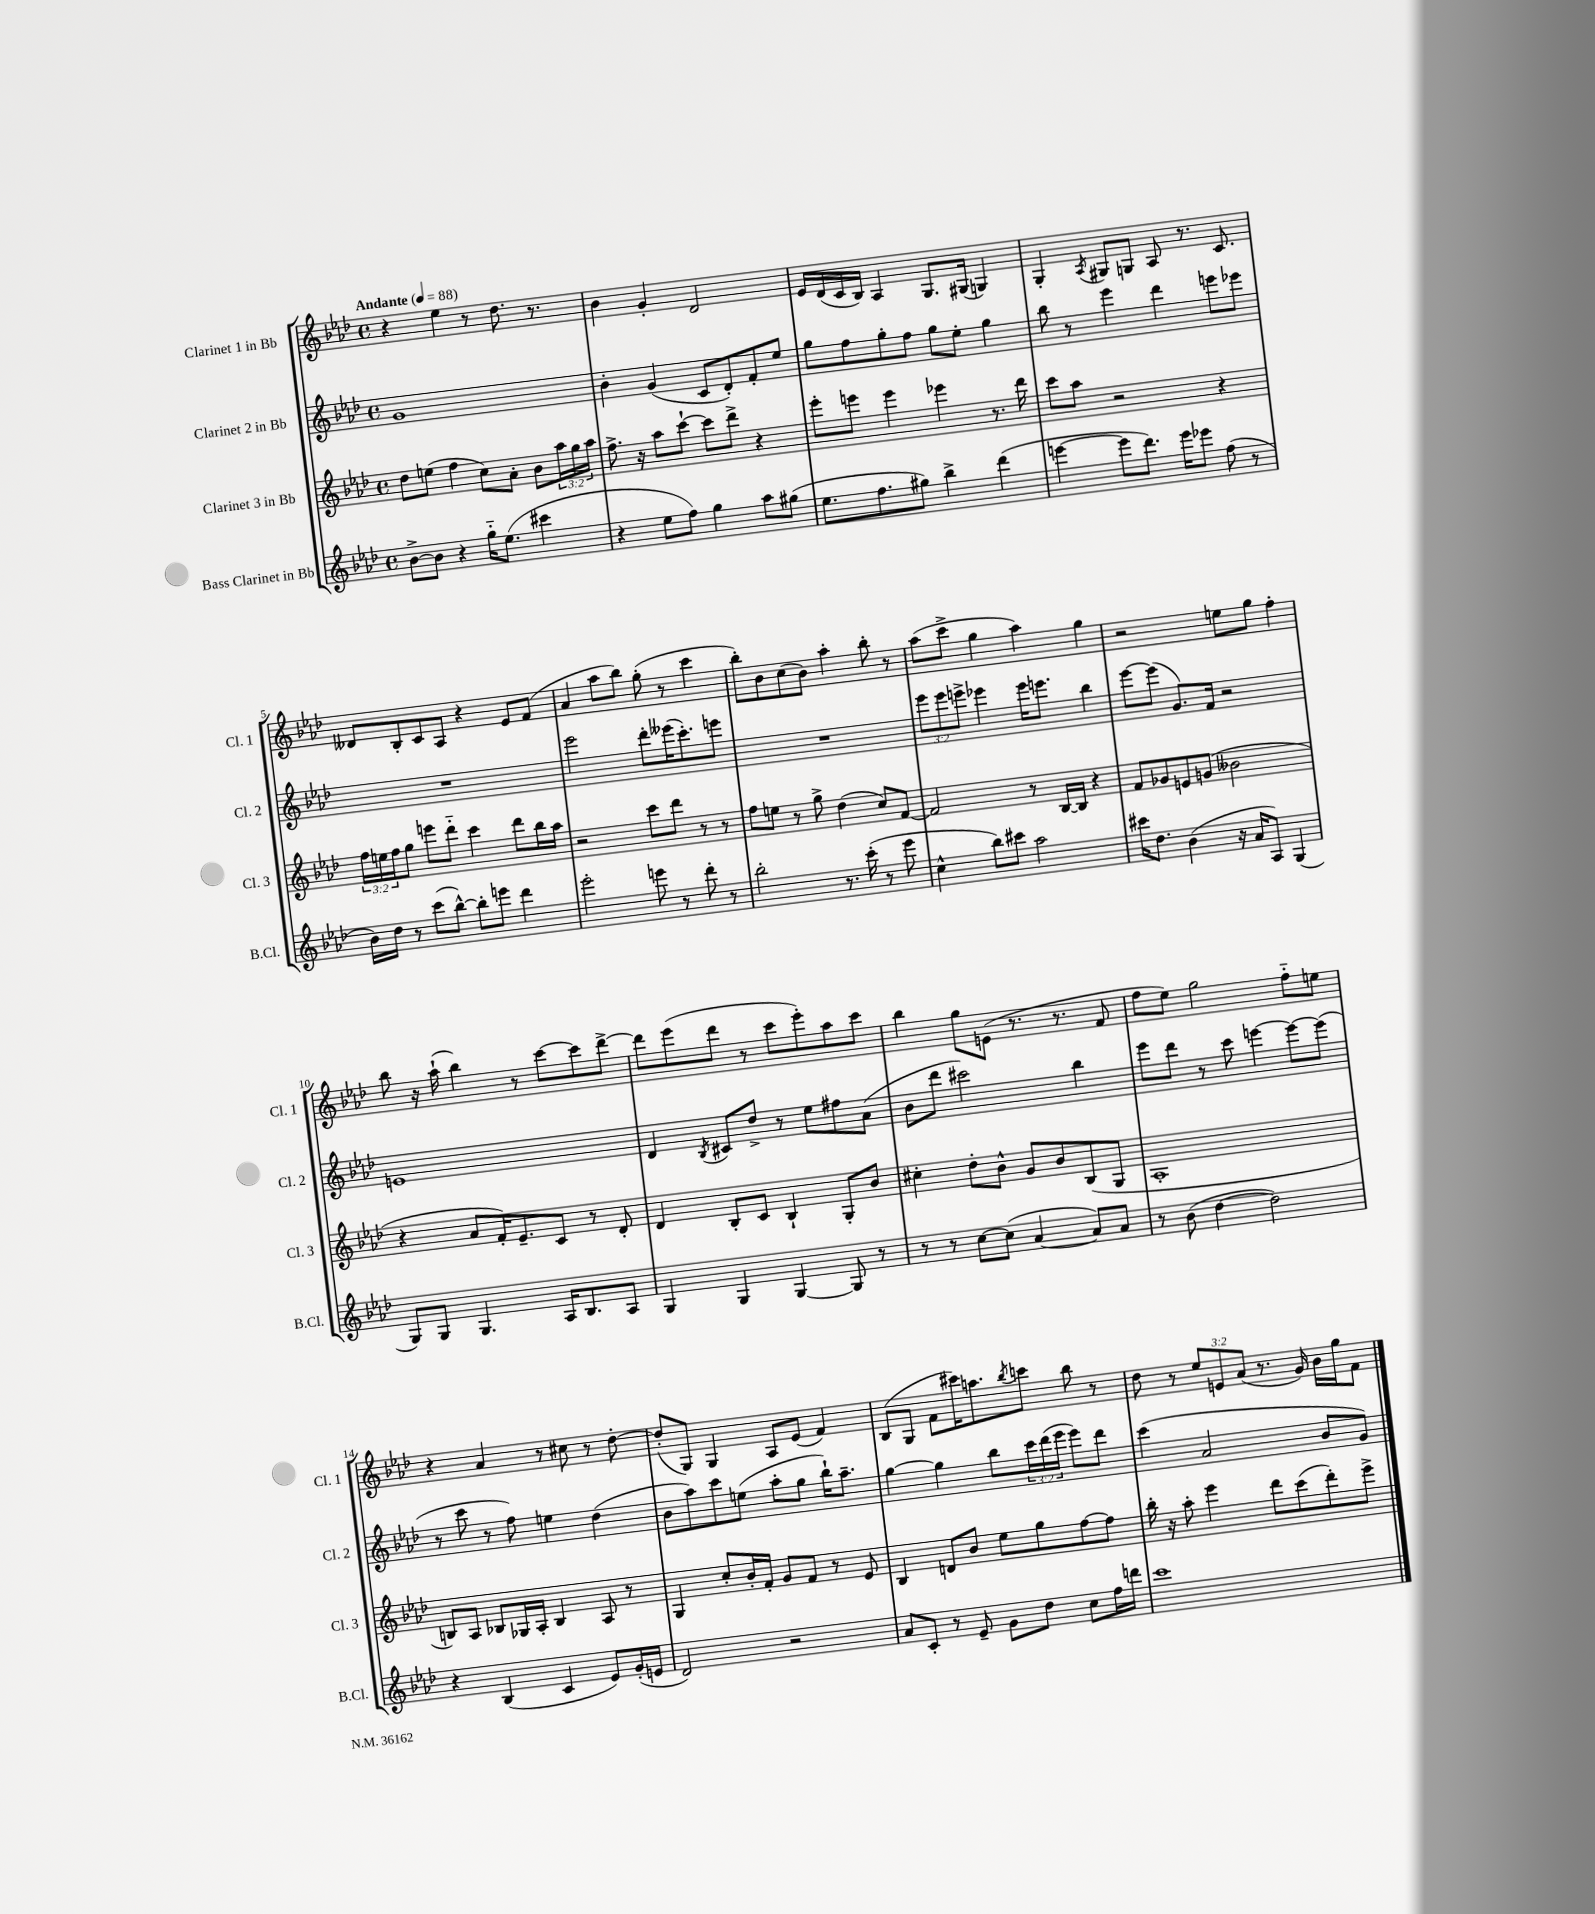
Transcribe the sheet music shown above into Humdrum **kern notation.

**kern	**kern	**kern	**kern
*part4	*part3	*part2	*part1
*staff4	*staff3	*staff2	*staff1
*I"Bass Clarinet in Bb	*I"Clarinet 3 in Bb	*I"Clarinet 2 in Bb	*I"Clarinet 1 in Bb
*I'B.Cl.	*I'Cl. 3	*I'Cl. 2	*I'Cl. 1
*clefG2	*clefG2	*clefG2	*clefG2
*k[b-e-a-d-]	*k[b-e-a-d-]	*k[b-e-a-d-]	*k[b-e-a-d-]
*M4/4	*M4/4	*M4/4	*M4/4
*met(c)	*met(c)	*met(c)	*met(c)
*MM88	*MM88	*MM88	*MM88
=1	=1	=1	=1
!	!	!	!LO:TX:a:B:t=Andante
[8b-^\L	8dd-\L	1g	4r
8b-\J]	(8een\J	.	.
4r	4ff\	.	4ee-\
16gg\KL	8cc\L)	.	8r
(8.ee-\J	.	.	.
.	8a-'\J	.	8.dd-\
4ccc#X\	8b-\L	.	.
.	.	.	8.r
.	24aa-\L	.	.
.	24gg\	.	.
.	24aa-\JJ	.	.
=2	=2	=2	=2
4r	8.ff^\	4b-'\	4b-\
.	16r	.	.
8ee-\L	8aa-\L	(4g/	4g'/
8ff\J)	[8ccc`\J	.	.
4gg\	8ccc\L]	8c/L	2d-/
.	8ddd-^\J	8d-'/)	.
8aa-\L	4r	8f'/	.
(8gg#X\J	.	8ee-/J	.
=3	=3	=3	=3
8.ee-\L	8eee-'\L	8gg\L	16e-/LL
.	.	.	(16d-/
.	8eeen\J	8ff\	16c/
8.ff\	.	.	16B-/JJ)
.	4eee\	8gg'\	4A-/
8gg#X\J)	.	8ff\J	.
4bb-^\	4eee-X\	8gg\L	8.G/L
.	.	8ee-'\J	.
.	.	.	(16G#X/Jk
(4ddd-\	8.r	4gg\	4Gn/)
.	16ddd-\	.	.
=4	=4	=4	=4
[4eeen\	8ccc\L	8bb-\	4G'/
.	8aa-\J	8r	.
.	.	.	8qA-/
8eee\L]	2r	4eee-\	8G#X/L
8.ddd-\J)	.	.	8Gn/J
.	.	4ddd-\	8A-/
16eee\KL	.	.	.
8eee-X\J	.	.	8.r
(8ff\	4r	8eeen\L	.
.	.	.	8.c/
8r	.	8eee-X\J	.
!!LO:LB:g=z
=5	=5	=5	=5
16b-\LL)	24ff\LL	1r	8d--X/L
.	24een\	.	.
16dd-\JJ	.	.	.
.	24ff\J	.	.
8r	8gg\J	.	8B-'/
(8ccc\L	8eeen\L	.	8c/
[8bb-^^\J)	8ddd-\J	.	8A-/J
8bb-'\L]	4ccc\	.	4r
8eeen\J	.	.	.
4ddd-\	8ddd-\L	.	8e-/L
.	16bb-\L	.	(8f/J
.	16aa-\JJ	.	.
=6	=6	=6	=6
2eee-'\	2r	2eee-\	4a-/
.	.	.	8aa-\L
.	.	.	8bb-\J)
8eeen\	8ccc\L	8ddd-'\L	(8gg'\
8r	8ddd-\J	(16eee--X\K	8r
.	.	8.ccc'\)	.
8ddd-'\	8r	.	4ccc\
8r	8r	8eeen\J	.
=7	=7	=7	=7
2bb-'\	8ff\L	1r	8bb-'\L)
.	8een\J	.	8b-\
.	8r	.	(8cc\
.	8gg^\	.	8b-\J)
8.r	(4dd-\	.	4aa-'\
(16ccc'\	.	.	.
8r	8cc/L)	.	8bb-'\
8eee-\	[8f/J	.	8r
=8	=8	=8	=8
4cc^^\	2f/]	12eee-\L	(8aa-\L
.	.	12eee-\	.
.	.	.	8ccc^\J
.	.	12eeen^\J	.
8bb-\L)	.	4eee-X\	4gg\
8ccc#X\J	.	.	.
2aa-\	8r	16eee-\KL	4aa-\)
.	.	8.eeen\J	.
.	[16B-/LL	.	.
.	16B-/JJ]	.	.
.	4r	4bb-\	4gg\
=9	=9	=9	=9
16ccc#X\KL	8f/L	[8eee-\L	2r
8.dd-\J	.	.	.
.	8g-X/	(8eee-\J]	.
(4b-\	8en/	8.g/L)	.
.	(8gn/J	.	.
.	.	16f/Jk	.
16r	2b--X\	2r	8een\L
16a-/KL	.	.	.
8A-/J)	.	.	8gg\J
(4G/	.	.	4ff'\
!!LO:LB:g=z
=10	=10	=10	=10
8G/L)	4r	1en	8bb-\
8G/J	.	.	16r
.	.	.	(16aa-`\
4.G/	8a-/L	.	4bb-\)
.	16f'/K)	.	.
.	8.e-~/	.	.
.	.	.	8r
16A-/KL	8c/J	.	[8ccc\L
8.B-/	.	.	.
.	8r	.	8ccc\]
8A-/J	8d-'/	.	[8ddd-^\J
=11	=11	=11	=11
4G/	4d-/	4d-/	8ddd-\L]
.	.	.	(8eee-\
.	.	8qB-/	.
4G/	8B-'/L	8c#X/L	8ddd-\J
.	8c/J	8dd-^/J	8r
[4G/	4B-`/	8r	8ccc\L
.	.	8ee-\L	8eee-'\)
8G/]	8G'/L	8ff#X\	8aa-\
8r	8b-/J	(8a-\J	8ccc\J
=12	=12	=12	=12
8r	4cc#X'\	8b-\L	4bb-\
8r	.	8ddd-\J	.
[8cc\L	8dd-'\L	2ccc#X\)	8gg\L
(8cc\J]	8b-^^\J	.	(8en\J
[4a-/	8g/L	.	8.r
.	8b-/	.	.
.	.	.	8.r
8a-/L])	(8B-/	4bb-\	.
8a-/J	8G/J	.	8f/
=13	=13	=13	=13
8r	1A-'	8eee-\L	8ff\L
(8b-\	.	8ddd-\J	8ee-\J)
[4dd-\	.	8r	2gg\
.	.	8ccc\	.
2dd-\])	.	[4eeen\	.
.	.	8eee\L_	8ff\L
.	.	(8eee\J]	8een\J
!!LO:LB:g=z
=14	=14	=14	=14
4r	8Bn/L)	8r	4r
.	8A-/J	8ccc\	.
(4B-/	8B-X/L	8r	4a-/
.	16G-X/L	8ff\)	.
.	16A-'/JJ	.	.
4c/	4B-/	4een\	8r
.	.	.	8cc#X\
8e-/L)	8A-/	(4dd-\	8r
(16g'/L	8r	.	[8dd-'\
16en/JJ	.	.	.
=15	=15	=15	=15
2d-/)	4G/	8b-\L	(8dd-'/L]
.	.	8aa-\)	8G/J)
.	8cc'/L	8ccc\	4G/
.	16b-'/L	(8een\J	.
.	16f'/JJ	.	.
2r	8g/L	8aa-'\L	8A-/L
.	8f/J	8gg\J	(8e-/J
.	8r	16bb-`\KL)	4f/)
.	.	8.aa-~\J	.
.	8e-/	.	.
=16	=16	=16	=16
8a-/L	4B-/	[4gg\	(8B-/L
8c'/J	.	.	8G/J
8r	8dn/L	4gg\]	8f\L
8e-~/	8b-/J	.	16ccc#X\K)
.	.	.	8.aan\
8g\L	8ee-\L	8bb-\L	.
.	.	.	8qbb-/
8dd-\J	8gg\	24ccc\L	8cccn\J
.	.	(24ddd-\	.
.	.	24eee-\JJ	.
8cc\L	[8ff\	8eee-\L)	8bb-\
16ff\L	8ff\J]	8ddd-\J	8r
16dddn\JJ	.	.	.
=17	=17	=17	=17
1ccc	16bb-'\	(4ccc\	8dd-\
.	16r	.	.
.	8aa-'\	.	8r
.	4eee-\	2a-/	12ee-/L
.	.	.	12en/
.	.	.	(12a-/J
.	8ddd-\L	.	8.r
.	(8ccc\	.	.
.	.	.	16g/)
.	8ddd-'\)	8b-/L	16b-\LL
.	.	.	16gg\J
.	8eee-^\J	8g/J)	8f\J
==	==	==	==
*-	*-	*-	*-
